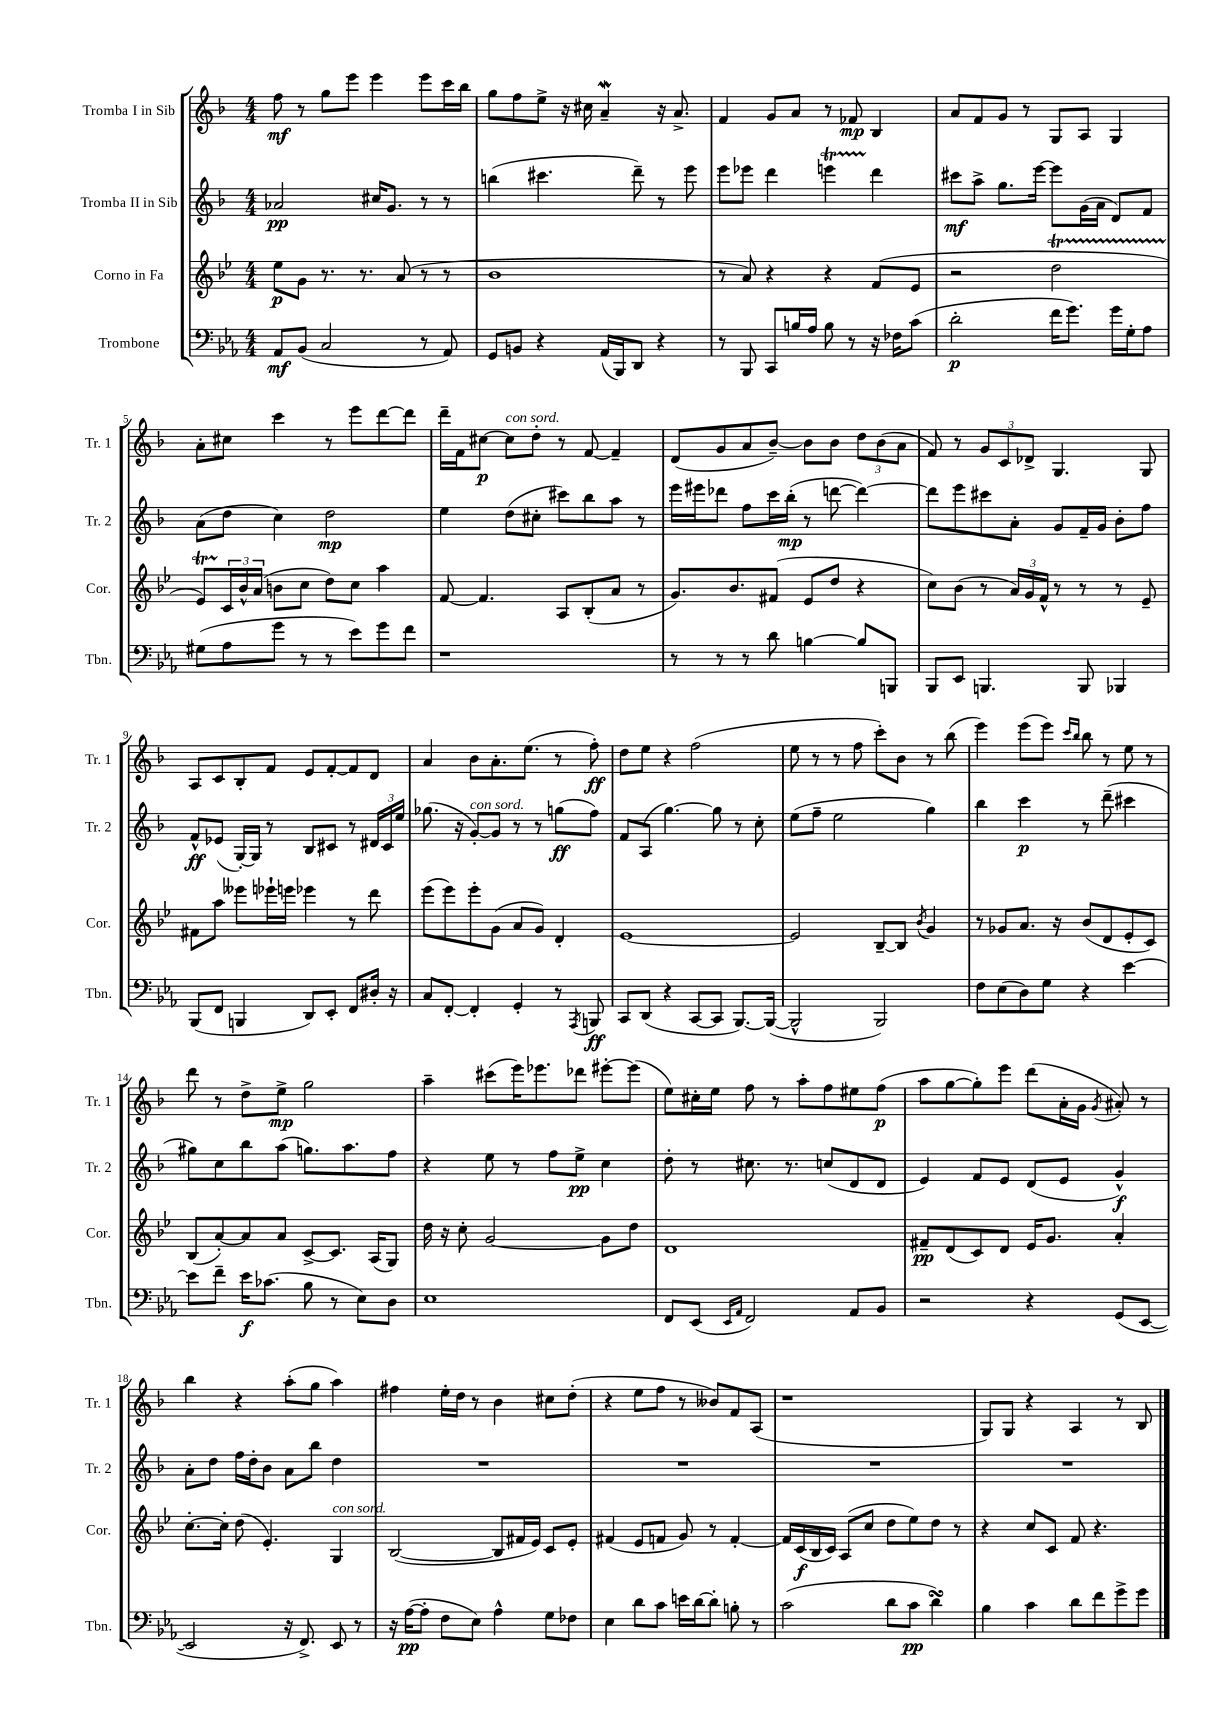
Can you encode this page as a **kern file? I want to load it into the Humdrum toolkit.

**kern	**kern	**kern	**kern
*staff4	*staff3	*staff2	*staff1
*clefF4	*clefG2	*clefG2	*clefG2
*k[b-e-a-]	*k[b-e-]	*k[b-]	*k[b-]
*M4/4	*M4/4	*M4/4	*M4/4
8AA-/L	8ee-\L	2a-/	8ff\
(8BB-/J	8g\J	.	8r
2C/	8.r	.	8gg\L
.	.	.	8eee\J
.	8.r	.	.
.	.	16cc#/LK	4eee\
.	.	8.g/J	.
.	(8a/	.	.
8r	8r	8r	8eee\L
8AA-/)	8r	8r	16ccc\L
.	.	.	16bb-\JJ
=	=	=	=
8GG/L	1b-	(4bb\	8gg\L
8BB/J	.	.	8ff\
4r	.	4.ccc#\	8ee^\J
.	.	.	16r
.	.	.	16cc#\
(16AA-/LL	.	.	4a~/
16BBB-/J)	.	.	.
8DD/J	.	8ddd~\)	.
4r	.	8r	16r
.	.	.	8.a^/
.	.	8eee\	.
=	=	=	=
8r	8r	8eee\L	4f/
8BBB-/	8a/)	8eee-\J	.
8CC/L	4r	4ddd\	8g/L
16B/L	.	.	8a/J
16A-/JJ	.	.	.
8B\	4r	4eee\	8r
8r	.	.	8f-/
16r	(8f/L	4ddd\	4B-/
16F-\LK	.	.	.
(8c\J	8e-/J	.	.
=	=	=	=
2d'\	2r	8ccc#\L	8a/L
.	.	8aa^\J	8f/
.	.	8.gg\L	8g/J
.	.	.	8r
.	.	[16eee\Jk	.
16f\LK	2dd\	8eee\]L	8G/L
8.g\J)	.	.	.
.	.	(16g\L	8A/J
.	.	16a\JJ	.
16g\LL	.	8d/L)	4G/
16G'\J	.	.	.
8A-\J	.	8f/J	.
=	=	=	=
(8G#\L	8e-/L)	(8a\L	8a'\L
8A-\	24c/L	8dd\J	8cc#\J
.	24b-^^/	.	.
.	(24a/JJ	.	.
8g\J	8b\L	4cc\)	4ccc\
8r	8cc\J	.	.
8r	8dd\L)	2dd\	8r
8e-\L)	8cc\J	.	8eee\L
8g\	4aa\	.	[8ddd\
8f\J	.	.	8ddd\]J
=	=	=	=
1r	[8f/	4ee\	16ddd~\LL
.	.	.	16f\J
.	4.f/]	.	[8cc#\J
.	.	(8dd\L	8cc#\]L
.	.	8cc#'\J	8dd'\J
.	8A/L	8ccc#\L)	8r
.	(8B-'/	8bb-\	[8f/
.	8a/J	8aa\J	4f~/]
.	8r	8r	.
=	=	=	=
8r	8.g/L)	16eee\LL	(8d/L
.	.	16eee#\J	.
8r	.	8ddd-\J	8g/
.	8.b-/	.	.
8r	.	8ff\L	8a/
8d\	(8f#/J	16ccc\L	[8b-~/J)
.	.	(16bb-'\JJ	.
[4B\	8e-/L	8r	8b-\]L
.	8dd/J	[8ddd\	8b-\J
8B/]L	4r	4ddd\_)	12dd\L
.	.	.	(12b-\
8BBB/J	.	.	.
.	.	.	12a\J
=	=	=	=
8BBB-/L	8cc\L)	8ddd\]L	8f/)
8EE-/J	(8b-\J	8eee\	8r
4.BBB/	8r	8ccc#\	12g/L
.	.	.	12c/
.	24a/LL)	8a'\J	.
.	24g/	.	12d-^/J
.	24f^^/JJ	.	.
.	8r	8g/L	4.G/
8BBB/	8r	16f~/L	.
.	.	16g/JJ	.
4BBB-/	8r	8b-'\L	.
.	8e-~/	8ff\J	8G/
=	=	=	=
(8BBB-/L	8f#\L	8f^^/L	8A/L
8FF/J	8aa\J	(8e-/J	8c/
4BBB/	8eee--\L	[16G'/LL)	8B-'/
.	.	16G/]JJ	.
.	16eee-`\L	8r	8f/J
.	16eee\JJ	.	.
8DD/L)	4eee-\	8B-/L	8e/L
8EE-'/J	.	8c#/J	[8f'/
8FF/L	8r	8r	8f/]
16D#'/Jk	8ddd\	24d#/LL	8d/J
.	.	24c#/	.
16r	.	.	.
.	.	24ee/JJ	.
=	=	=	=
8C/L	(8eee-\L	(8.gg-\	4a/
[8FF'/J	8eee-\)	.	.
.	.	16r	.
4FF'/]	8eee-'\	[8g'/L)	8b-\L
.	(8g\J	8g/]J	8.a'\
4GG'/	8a/L	8r	.
.	.	.	(8.ee\J
.	8g/J)	8r	.
8r	4d'/	(8gg\L	8r
8qAAA-/	.	.	.
8BBB/	.	8ff\J)	8ff'\)
=	=	=	=
8CC/L	[1e-	8f/L	8dd\L
(8DD/J	.	(8A/J	8ee\J
4r	.	[4.gg\)	4r
[8CC/L	.	.	(2ff\
8CC/]J	.	8gg\]	.
[8.BBB-/L)	.	8r	.
.	.	8cc'\	.
(16BBB-/_Jk	.	.	.
=	=	=	=
2BBB-^^/]	2e-/]	(8ee\L	8ee\
.	.	8ff~\J	8r
.	.	2ee\	8r
.	.	.	8ff\
2BBB-/)	[8B-~/L	.	8ccc'\L)
.	8B-/]J	.	8b-\J
.	8qb-/	.	.
.	4g/	4gg\)	8r
.	.	.	(8bb-\
=	=	=	=
8F\L	8r	4bb-\	4eee\)
(8E-\	8g-/L	.	.
8D\)	8.a/J	4ccc\	(8eee\L
8G\J	.	.	8eee\J)
.	16r	.	.
.	.	.	16qqccc/LL
.	.	.	16qqbb-/JJ
4r	(8b-/L	8r	8bb-\
.	8d/	(8ddd~\	8r
[4e-\	8e-'/	4ccc#\	8ee\
.	8c/J)	.	8r
=	=	=	=
8e-\]L	(8B-/L	8gg#\L)	8ddd\
8f~\J	[8a'/)	8cc\	8r
16e-\LK	8a/]	8bb-\	8dd^\L
(8.c-\J	.	.	.
.	8a/J	(8aa\J	8ee^\J
8B-\	[8c^/L	8.gg\L)	2gg\
8r	8.c/]J	.	.
.	.	8.aa\	.
8E-\L)	.	.	.
.	(16A/LK	.	.
8D\J	8G/J)	8ff\J	.
=	=	=	=
1E-	16dd\	4r	4aa~\
.	16r	.	.
.	8cc'\	.	.
.	[2g/	8ee\	(8ccc#\L
.	.	8r	16eee\K)
.	.	.	8.eee-\
.	.	8ff\L	.
.	.	8ee^\J	8ddd-\J
.	8g\]L	4cc\	[8eee#'\L
.	8dd\J	.	(8eee#\]J
=	=	=	=
8FF/L	1d	8dd'\	8ee\L)
(8EE-/J	.	8r	16cc#'\L
.	.	.	16ee\JJ
16qqEE-/LL	.	.	.
16qqAA-/JJ	.	.	.
2FF/)	.	8.cc#\	8ff\
.	.	.	8r
.	.	8.r	.
.	.	.	8aa'\L
.	.	(8cc/L	8ff\
8AA-/L	.	8d/	8ee#\
8BB-/J	.	8d/J	(8ff\J
=	=	=	=
2r	8f#~/L	4e/)	8aa\L
.	(8d/	.	[8gg\
.	8c/)	8f/L	8gg'\])
.	8d/J	8e/J	8eee\J
4r	16e-/LK	(8d/L	(8ddd\L
.	8.g/J	.	.
.	.	8e/J	16a'\L
.	.	.	16g\JJ
.	.	.	8qg/
(8GG/L	4a'/	4g^^/)	8a#'/)
[8EE-/J	.	.	8r
=	=	=	=
2EE-/]	[8.cc'\L	8a'\L	4bb-\
.	.	8dd\J	.
.	16cc'\]Jk	.	.
.	(8dd\	16ff\LL	4r
.	.	16dd'\J	.
.	4.e-'/)	8b-\J	.
16r	.	8a\L	(8aa'\L
8.FF^/)	.	.	.
.	.	8bb-\J	8gg\J
8EE-/	4G/	4dd\	4aa\)
8r	.	.	.
=	=	=	=
16r	([2B-/	1r	4ff#\
([16A-\LK	.	.	.
8A-'\]J	.	.	.
8F\L	.	.	16ee'\LL
.	.	.	16dd\JJ
8E-\J)	.	.	8r
4A-^^\	8B-/]L	.	4b-\
.	16f#/L	.	.
.	16e-/JJ)	.	.
8G\L	8c/L	.	8cc#\L
8F-\J	8e-'/J	.	(8dd'\J
=	=	=	=
4E-\	(4f#/	1r	4r
8d\L	8e-/L	.	8ee\L
8c\J	8f/J	.	8ff\J
16e\LL	8g/)	.	8r
[16d\J	.	.	.
8d'\]J	8r	.	8b--/L)
8B'\	[4f'/	.	8f/
8r	.	.	(8A/J
=	=	=	=
(2c\	16f/]LL	1r	1r
.	(16c/	.	.
.	16B-/	.	.
.	16c/JJ)	.	.
.	(8A/L	.	.
.	8cc/J	.	.
8d\L	8dd\L	.	.
8c\J	8ee-\)	.	.
4d\)	8dd\J	.	.
.	8r	.	.
=	=	=	=
4B-\	4r	1r	8G/L)
.	.	.	8G/J
4c\	8cc/L	.	4r
.	8c/J	.	.
8d\L	8f/	.	4A/
8f\	4.r	.	.
8g^\	.	.	8r
8g\J	.	.	8B-/
==	==	==	==
*-	*-	*-	*-
